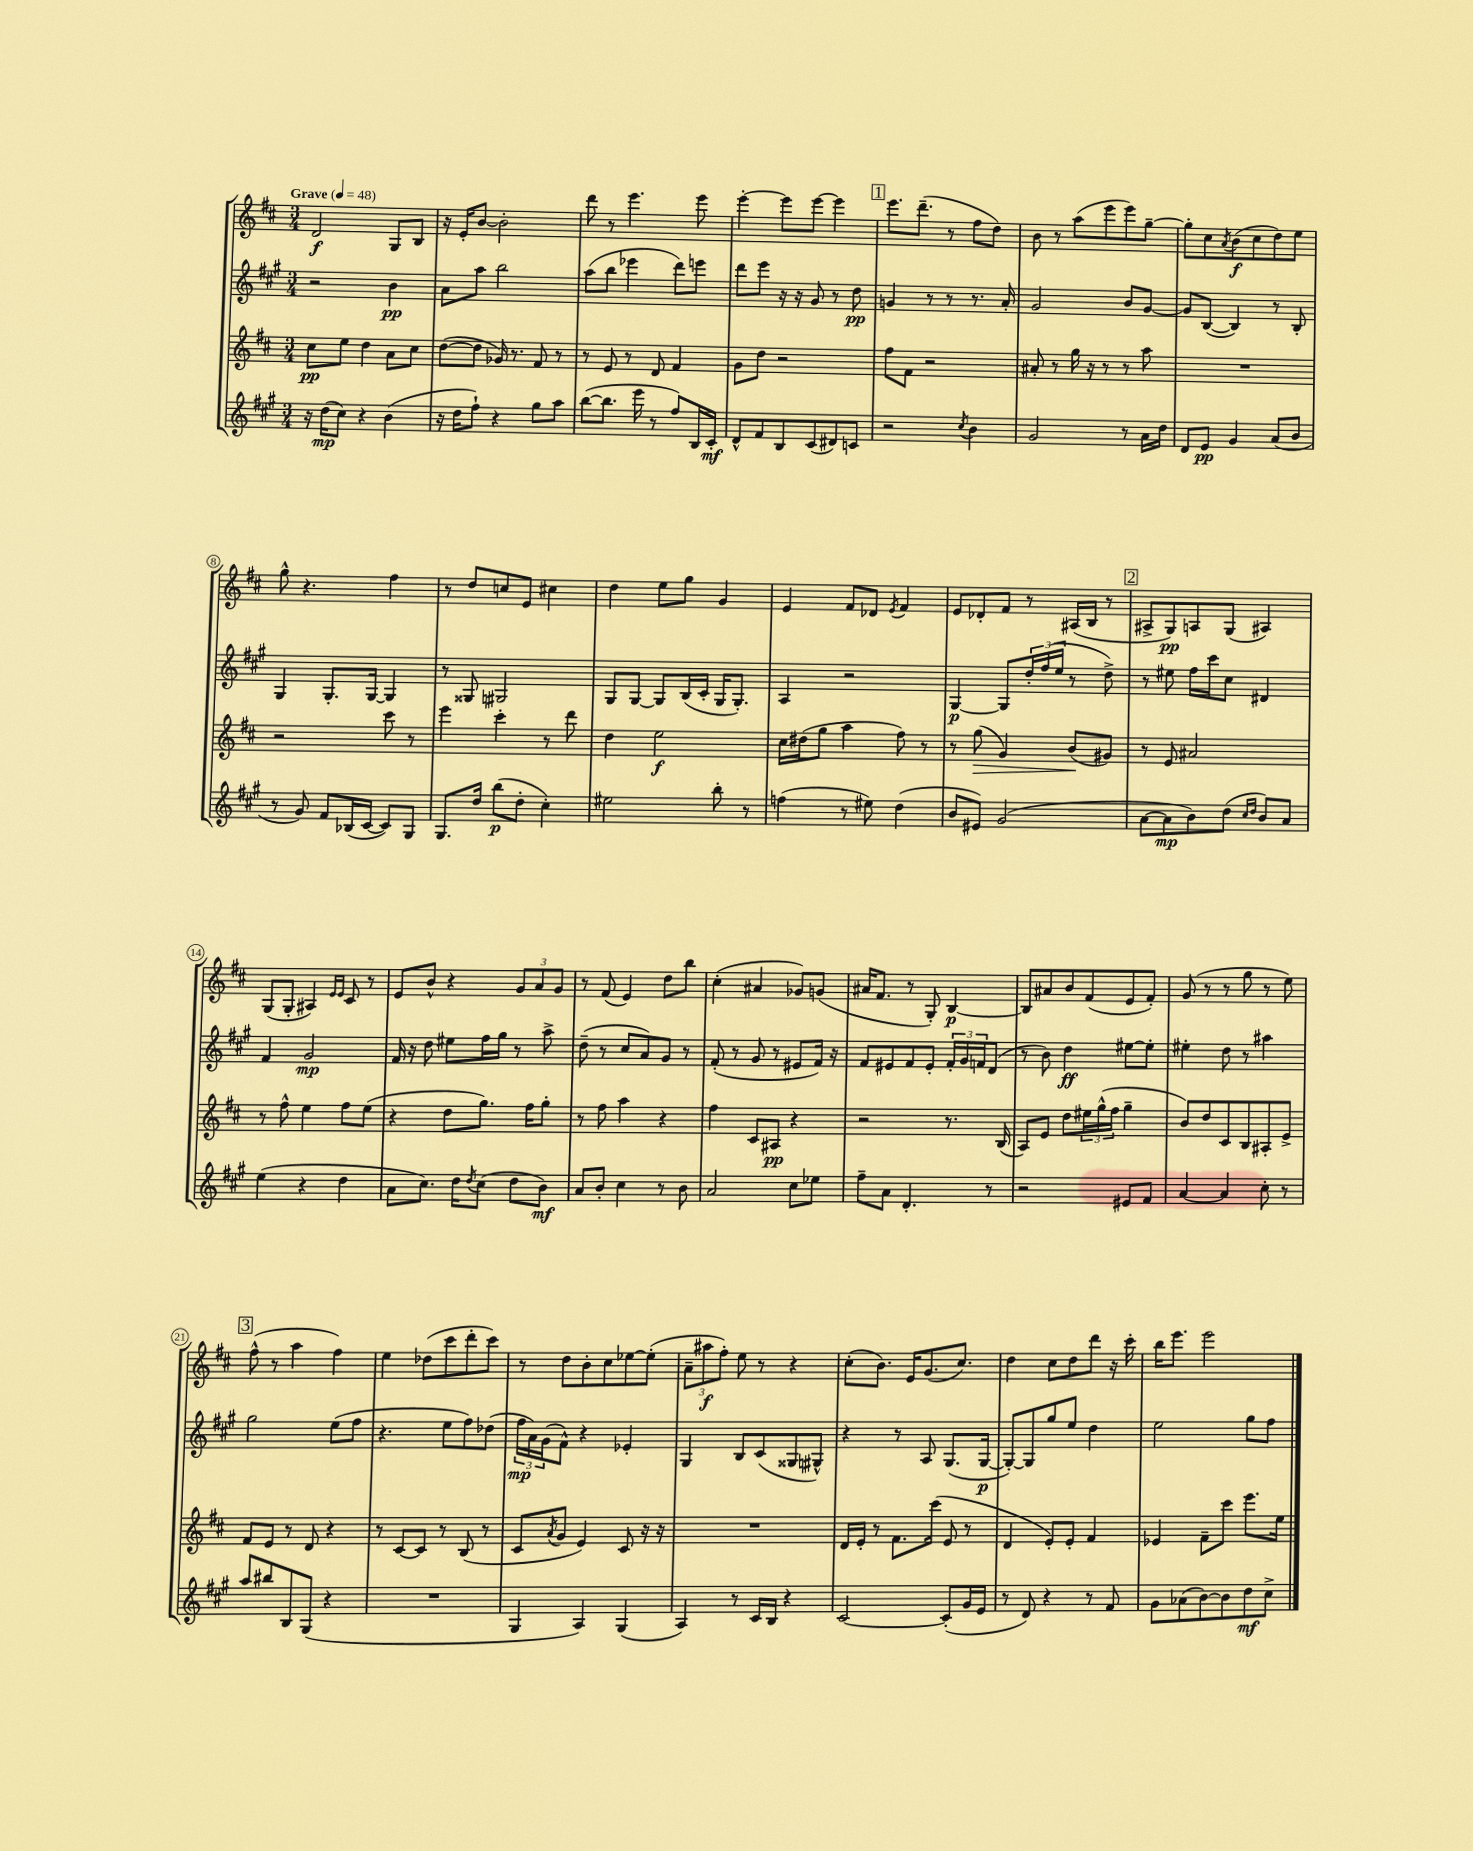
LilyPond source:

<<
\new StaffGroup <<
\new Staff = "s0" {
    \clef treble \key d \major \numericTimeSignature \time 3/4 \tempo "Grave" 4 = 48
    d'2\f g8 b8 |
    r16 e'16-. b'8~ b'2-. |
    d'''8 r8 e'''4. e'''8 |
    e'''4~-. e'''8 e'''8~ e'''4 |
    \mark \markup { \box "1" } e'''8. d'''8.--( r8 fis''8 d''8) |
    b'8 r8 a''8( e'''8 e'''8) g''8~-- |
    g''8-. cis''8 \acciaccatura { a'8 } b'8\f( cis''8 d''8) e''8 |
    g''8-^ r4. fis''4 |
    r8 d''8 c''8 e'8 cis''4 |
    d''4 e''8 g''8 g'4 |
    e'4 fis'8 des'8 \acciaccatura { e'8 } fis'4 |
    e'8 des'8-. fis'8 r8 ais16( b16 r8 |
    \mark \markup { \box "2" } ais8-> g8\pp) a8 g8( ais4) |
    g8( g8-. ais4) \grace { e'16 e'16 } cis'8 r8 |
    e'8 b'8-^ r4 \tuplet 3/2 { g'8 a'8 g'8 } |
    r8 fis'8( e'4) d''8 b''8 |
    cis''4-.( ais'4 ges'8) g'8( |
    ais'16 fis'8. r8 g8-.) b4~\p |
    b8 ais'8 b'8 fis'8( e'8 fis'8-.) |
    g'8( r8 r8 g''8 r8 e''8) |
    \mark \markup { \box "3" } fis''8-^( r8 a''4 fis''4) |
    e''4 des''8( cis'''8 d'''8-. cis'''8) |
    r8 d''8 b'8-. cis''8 ees''8~ ees''8-.( |
    \tuplet 3/2 { a'8-- ais''8\f fis''8-.) } e''8 r8 r4 |
    cis''8-.( b'8.) e'16 g'8.( cis''8.) |
    d''4 cis''8 d''8 d'''8 r16 cis'''16-. |
    b''16 e'''8. e'''2 \bar "|." |
}
\new Staff = "s1" {
    \clef treble \key a \major \numericTimeSignature \time 3/4
    r2 b'4\pp |
    a'8 a''8 b''2 |
    a''8( b''8 ees'''4 d'''8) e'''8 |
    d'''8 e'''8 r16 r16 gis'8 r8 d''8\pp |
    \mark \markup { \box "1" } g'4 r8 r8 r8. a'16-. |
    gis'2 b'8 gis'8~ |
    gis'8 b8~( b4) r8 b8-. |
    gis4 gis8.-. gis16~ gis4 |
    r8 gisis8 gis2 |
    gis8 gis8~ gis8 b16( cis'16-. gis16 gis8.-.) |
    a4 r2 |
    gis4~\p gis8 \tuplet 3/2 { d''16-. fis''16( e''16 } r8 d''8->) |
    \mark \markup { \box "2" } r8 eis''8 fis''16 cis'''16 cis''8 dis'4 |
    fis'4 gis'2\mp |
    fis'16 r16 d''8 eis''8 fis''16 gis''16 r8 a''8-> |
    d''8--( r8 cis''8 a'8) gis'8 r8 |
    fis'8-.( r8 gis'8 r8 eis'8 fis'16) r16 |
    fis'8 eis'8 fis'8 eis'8-. \tuplet 3/2 { fis'16-. gis'16 f'16 } d'8( |
    r8 b'8) d''4\ff eis''8~ eis''8-. |
    eis''4-. d''8 r8 ais''4 |
    \mark \markup { \box "3" } gis''2 e''8( fis''8 |
    r4. e''8 fis''8) des''8( |
    \tuplet 3/2 { fis''16\mp a'16) gis'16( } fis'8-^) r4 ees'4-. |
    gis4 b8 cis'8( gisis8 gis8-^) |
    r4 r8 a8 gis8.( gis16~\p |
    gis8~-.) gis8 gis''8 e''8 d''4 |
    e''2 gis''8 fis''8 \bar "|." |
}
\new Staff = "s2" {
    \clef treble \key d \major \numericTimeSignature \time 3/4
    cis''8\pp e''8 d''4 a'8 cis''8 |
    d''8~( d''8 ges'16) r8. fis'8 r8 |
    r8 e'8 r8 d'8 fis'4 |
    g'8 d''8 r2 |
    \mark \markup { \box "1" } fis''8 fis'8 r2 |
    ais'8-. r8 g''16 r16 r8 r8 a''8 |
    R2. |
    r2 cis'''8 r8 |
    e'''4 cis'''4-. r8 d'''8 |
    d''4 e''2\f |
    cis''16 dis''16( g''8 a''4 fis''8) r8 |
    r8 g''8\>( g'4) b'8\!( gis'8) |
    \mark \markup { \box "2" } r8 e'8 ais'2 |
    r8 fis''8-^ e''4 fis''8 e''8( |
    r4 d''8 g''8.) fis''16 g''8-. |
    r8 fis''8 a''4 r4 |
    fis''4 cis'8 ais8\pp r4 |
    r2 r8. b16( |
    a8) e'8 d''8 \tuplet 3/2 { eis''16 g''16-^( fis''16 } g''4-- |
    b'8) d''8 cis'8 b8 ais8-. e'8-> |
    \mark \markup { \box "3" } fis'8 e'8 r8 d'8 r4 |
    r8 cis'8~ cis'8 r8 b8( r8 |
    cis'8 \acciaccatura { a'8 } g'8 e'4) cis'8 r16 r16 |
    R2. |
    d'16 e'16-. r8 fis'8. cis'''16( e'8 r8 |
    d'4 e'8-.) e'8-. fis'4 |
    ees'4 fis'8-- cis'''8 e'''8. e''16 \bar "|." |
}
\new Staff = "s3" {
    \clef treble \key a \major \numericTimeSignature \time 3/4
    r16 d''16\mp( cis''8) r4 b'4( |
    r16 d''16 fis''8-!) r4 gis''8 a''8 |
    b''8~( b''8. e'''16 r8 fis''8) b16 cis'16-.\mf |
    d'8-^ fis'8 b8 cis'8( dis'8) c'8 |
    \mark \markup { \box "1" } r2 \acciaccatura { cis''8 } b'4 |
    gis'2 r8 a'16 d''16 |
    d'8 e'8\pp gis'4 a'8( b'8 |
    r8 gis'8) fis'8 bes16( cis'16~ cis'8) gis8 |
    gis8. d''16 b''8\p( d''8-. cis''4-.) |
    eis''2 b''8-. r8 |
    f''4( r8 eis''8) d''4( |
    b'8 eis'8) gis'2( |
    \mark \markup { \box "2" } a'8~ a'8\mp b'8) d''8( \grace { cis''16 d''16 } b'8) a'8 |
    e''4( r4 d''4 |
    a'8 cis''8.) d''16 \acciaccatura { d''8 } cis''8( d''8 b'8\mf) |
    a'8 b'8-. cis''4 r8 b'8 |
    a'2 cis''8 ees''8 |
    fis''8-- a'8 d'4.-. r8 |
    r2 eis'8 fis'8 |
    a'4~ a'4 cis''8-. r8 |
    \mark \markup { \box "3" } a''8 bis''8 b8 gis8( r4 |
    R2. |
    gis4 a4) gis4( |
    a4) r8 cis'16 b16 r4 |
    cis'2~ cis'8-.( gis'16 e'16 |
    r8 d'8) r4 r8 fis'8 |
    gis'8 aes'8( b'8~) b'8 d''8\mf cis''8-> \bar "|." |
}
>>
>>
\layout { \context { \Score \override BarNumber.stencil = #(make-stencil-circler 0.1 0.3 ly:text-interface::print) } }
